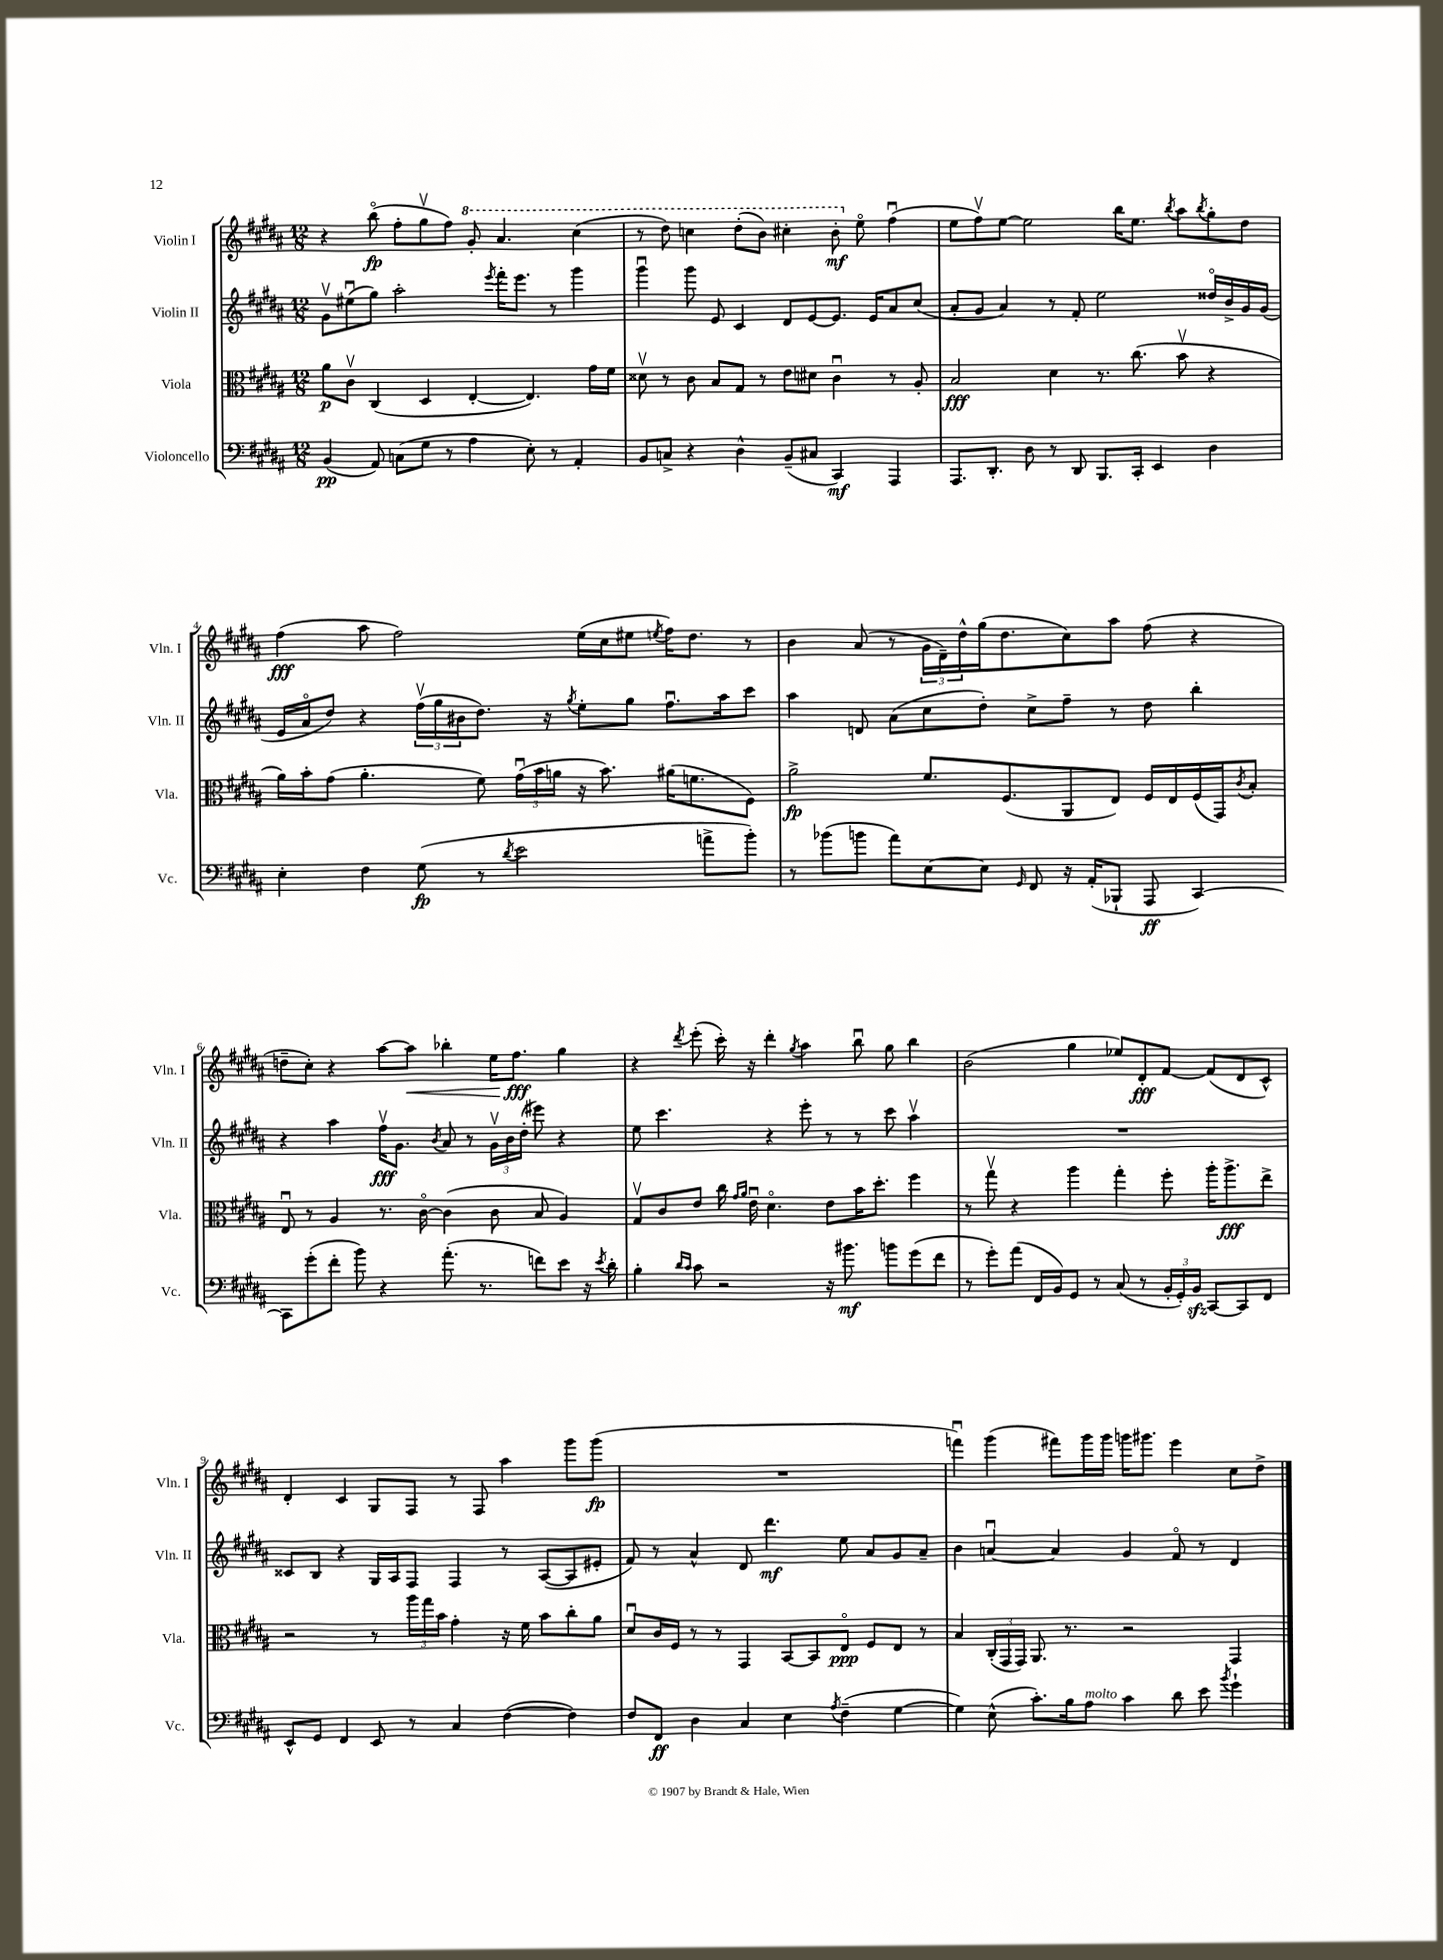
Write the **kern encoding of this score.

**kern	**kern	**kern	**kern
*staff4	*staff3	*staff2	*staff1
*clefF4	*clefC3	*clefG2	*clefG2
*k[f#c#g#d#a#]	*k[f#c#g#d#a#]	*k[f#c#g#d#a#]	*k[f#c#g#d#a#]
*M12/8	*M12/8	*M12/8	*M12/8
(4BB	8a#	8g#v	4r
.	8c#v	(8ee#u	.
8AA#)	(4C#	8gg#)	(8bbo
(8C	.	2aa#'	8ff#'
8G#	4D#	.	8gg#v
8r	.	.	8ff#)
4A#	[4E'	.	8gg#'
.	.	8qeee	.
.	.	16fff#'	4.aa#
.	.	8.eee	.
8E')	4.E])	.	.
8r	.	8r	.
4AA#'	.	4ggg#	(4ccc#
.	16g#	.	.
.	16f#	.	.
=	=	=	=
8BB	8d##v	4ggg#u	8r
8C^	8r	.	8ddd#)
4r	8c#	8ggg#	4ccc
.	8B	8e	.
4D#^^	8G#	4c#	(8ddd#'
.	8r	.	8bb)
(8BB~	8e	8d#	4ccc#'
8C#	8d#	[8e	.
4CC#)	4c#u	8.e]	8bb'
.	.	.	8eeo
.	.	16e	.
4AAA#	8r	8a#	(4ff#u
.	8A#'	(8cc#	.
=	=	=	=
8.AAA#	2B	8a#'	8ee
.	.	8g#	8ff#v)
8.DD#'	.	.	.
.	.	4a#)	[8ee
8D#	.	.	2ee]
8r	4d#	8r	.
8DD#	.	8f#'	.
8.BBB	8.r	2ee	.
.	.	.	16bb
16CC#'	(8.cc#	.	8.ee
4EE	.	.	.
.	.	.	8qbb
.	8bv	.	8aa#
.	.	.	8qbb
4D#	4r	16dd##o	8gg#'
.	.	16b^	.
.	.	16g#	8dd#
.	.	(16g#	.
=	=	=	=
4E'	16a#)	16e	(4ff#
.	16b'	16a#o	.
.	(8g#	8dd#)	.
4F#	4.a#'	4r	8aa#
.	.	.	2ff#)
(8G#	.	(24ff#v	.
.	.	24gg#	.
.	.	24b#	.
8r	8f#)	8.dd#)	.
8qd#	.	.	.
2e	(24g#u	.	.
.	24b	.	.
.	.	16r	.
.	24a	.	.
.	.	8qgg#	.
.	16r	8ee'	(16ee
.	8.b)	.	16cc#
.	.	8gg#	8ee#
.	.	.	8qee
.	(16a#	8.ff#u	16ff#)
.	8.f	.	8.dd#
8a^	.	.	.
.	.	16aa#	.
8b')	8F#)	8ccc#	8r
=	=	=	=
8r	2a#^	4aa#	4b
(8b-	.	.	.
8b	.	8d	(8a#
8a#)	.	(8a#	8r
[8E	8.f#	8cc#	24g#
.	.	.	24d#~)
.	.	.	24dd#^^
8E]	.	8dd#')	(16gg#
.	(8.F#	.	8.dd#
16qqGG#	.	.	.
8FF#	.	8cc#^	.
16r	8AA#	8ff#~	8cc#)
(16AA#'	.	.	.
8BBB-`	8E)	8r	8aa#
8AAA#	16F#	8dd#	(8ff#
.	16E	.	.
[4CC#)	(16F#	4bb'	4r
.	16GG#)	.	.
.	8qc#	.	.
.	8B'	.	.
=	=	=	=
8CC#]	8Eu	4r	8dd~
(8g#'	8r	.	8cc#')
8f#'	4A#	4aa#	4r
8b)	.	.	.
4r	8.r	16ff#v	[8aa#
.	.	8.g#	.
.	.	.	8aa#]
.	[16c#o	.	.
.	.	8qb	.
(8.a#'	(4c#]	8a#	4bb-'
.	.	8r	.
8.r	.	.	.
.	8c#	24g#v	16ee
.	.	24b	.
.	.	.	8.ff#
.	.	(24dd#'	.
8f)	8B	8eee#)	.
8e	4A#)	4r	4gg#
16r	.	.	.
8qe	.	.	.
16d#'	.	.	.
=	=	=	=
4B'	8G#v	8ee	4r
.	8c#	4.ccc#	.
16qqd#	.	.	.
16qqc#	.	.	8qddd#
8c#	8e	.	(8eee'
2r	16cc#	.	16ccc#')
.	16qqg#	.	.
.	16qqa#	.	.
.	16eu	.	16r
.	4.d#o	4r	4ddd#'
.	.	.	8qgg#
.	.	8eee'	4aa#
16r	8e	8r	.
8.b#	.	.	.
.	16b	8r	8bbu
.	8.dd#'	.	.
8b	.	8ccc#	8gg#
(8g#	4ff#	4aa#v	4bb
8f#	.	.	.
=	=	=	=
8r	8r	1.r	(2b
8g#')	8gg#v	.	.
(8a#	4r	.	.
16FF#	.	.	.
16BB)	.	.	.
8GG#	4aa#	.	4gg#
8r	.	.	.
(8C#	4gg#'	.	8ee-)
8r	.	.	8d#'
24BB'	8ff#'	.	[8f#
24GG#')	.	.	.
24BB	.	.	.
[8CC#	16aa#'	.	(8f#]
.	8.aa#^	.	.
8CC#]	.	.	8d#
8FF#	8ee^	.	8c#^^)
=	=	=	=
8EE^^	2r	8c##	4d#'
8GG#	.	8B	.
4FF#	.	4r	4c#
8EE	8r	16G#	8G#
.	.	16A#	.
8r	24aa#	8F#	8F#
.	24gg#	.	.
.	24b	.	.
4C#	4g#'	4F#	8r
.	.	.	8F#
([4F#	16r	8r	4aa#
.	16f#	.	.
.	8b	([8A#	.
4F#])	8cc#'	8A#]	8ggg#
.	8a#	8e#'	(8ggg#
=	=	=	=
8F#	8d#u	8f#)	1.r
8FF#	16c#	8r	.
.	16F#	.	.
4D#	8r	4a#^^	.
.	8r	.	.
4C#	4GG#	8d#	.
.	.	4.ddd#	.
4E	[8BB	.	.
.	8BB]	.	.
8qA#	.	.	.
(4F#~	8Eo	8ee	.
.	8F#	8a#	.
[4G#	8E	8g#	.
.	8r	8a#~	.
=	=	=	=
4G#])	4B	4b	4fffu)
(8E^^	(24C#'	[4au	(4ggg#
.	24GG#	.	.
.	24GG#)	.	.
8.c#')	8.AA#	.	.
.	.	4a]	8fff#)
16B	8.r	.	.
8A#	.	.	16ggg#
.	.	.	16ggg#
4c#	2r	4g#	16ggg
.	.	.	8.ggg#
8d#	.	8f#o	4eee
8e	.	8r	.
8qb	.	.	.
4g#`	4GG#	4d#	8cc#
.	.	.	8dd#^
==	==	==	==
*-	*-	*-	*-
